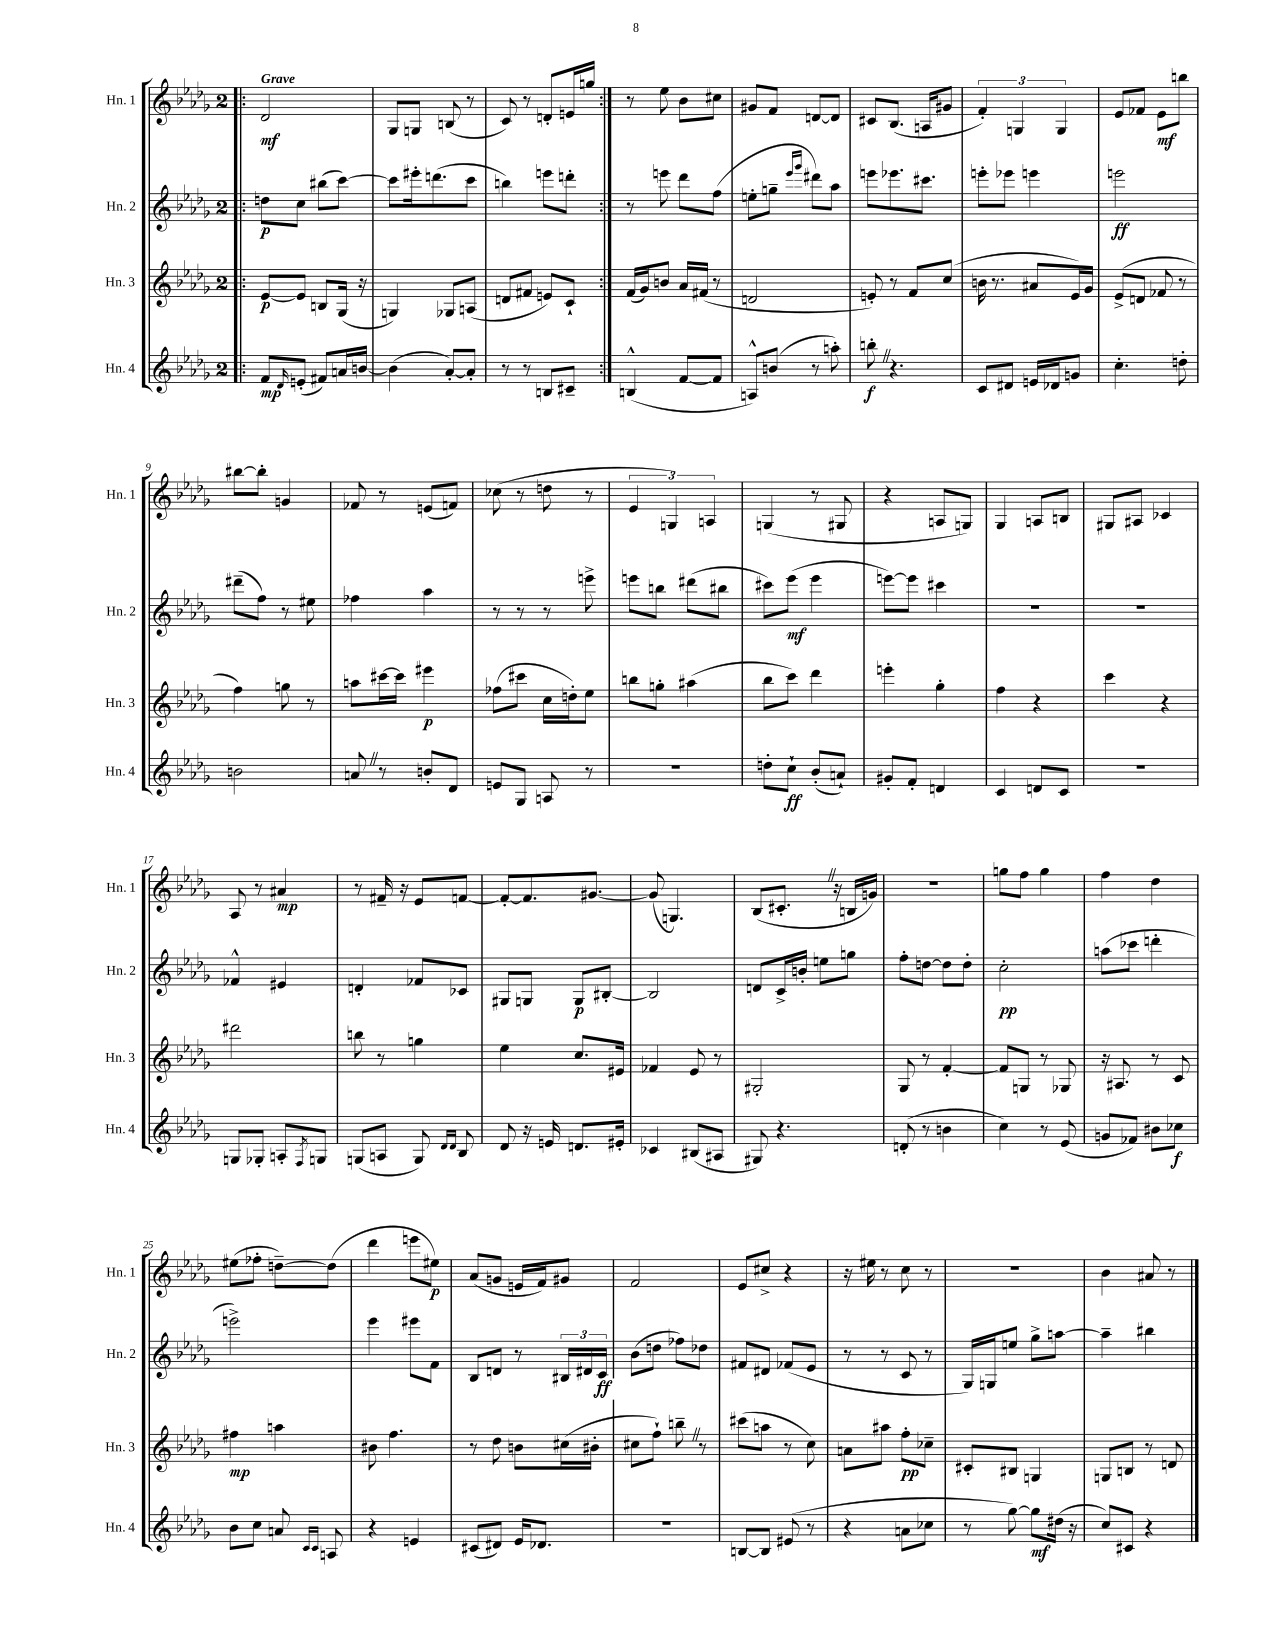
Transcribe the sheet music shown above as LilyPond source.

<<
\new StaffGroup <<
\new Staff = "s0" \with { instrumentName = "Hn. 1" shortInstrumentName = "Hn. 1" } {
    \clef treble \key des \major \once \override Staff.TimeSignature.style = #'single-digit \time 2/4 \tempo "Grave"
    \repeat volta 2 { \bar ".|:" des'2\mf |
    ges8 g8 b8( r8 |
    c'8) r8 d'8-. e'16 g''16 | }
    r8 ees''8 bes'8 cis''8 |
    gis'8 f'8 d'8~ d'8 |
    cis'8 bes8.( a16 gis'8 |
    \tuplet 3/2 { f'4-.) g4 g4 } |
    ees'8 fes'8 ees'8\mf b''8 |
    bis''8~ bis''8-. g'4 |
    fes'8 r8 e'8( f'8) |
    ces''8( r8 d''8 r8 |
    \tuplet 3/2 { ees'4 g4) a4 } |
    g4( r8 gis8 |
    r4 a8 g8) |
    ges4 a8 b8 |
    gis8 ais8 ces'4 |
    aes8 r8 ais'4\mp |
    r8 fis'16-- r16 ees'8 f'8~ |
    f'8~-. f'8. gis'8.~ |
    gis'8( g4.) |
    bes8( cis'8.-. \once \override BreathingSign.text = \markup { \musicglyph "scripts.caesura.straight" } \breathe r16 b16 g'16) |
    R2 |
    g''8 f''8 g''4 |
    f''4 des''4 |
    eis''8( fes''8-. d''8~--) d''8( |
    des'''4 e'''8 eis''8\p) |
    aes'8( g'8 e'16 f'16) gis'8 |
    f'2 |
    ees'8 cis''8-> r4 |
    r16 eis''16 r8 c''8 r8 |
    r2 |
    bes'4 ais'8 r8 \bar "|." |
}
\new Staff = "s1" \with { instrumentName = "Hn. 2" shortInstrumentName = "Hn. 2" } {
    \clef treble \key des \major \once \override Staff.TimeSignature.style = #'single-digit \time 2/4
    \repeat volta 2 { \bar ".|:" d''8\p c''8 bis''8( c'''8~) |
    c'''8 eis'''16-. d'''8.( c'''8 |
    b''4) e'''8 d'''8-. | }
    r8 e'''8 des'''8 f''8( |
    e''8-. g''8-- \grace { ees'''16 ges'''16 } dis'''8) aes''8 |
    e'''8 ees'''8. cis'''8. |
    e'''8-. ees'''8 e'''4 |
    e'''2\ff |
    dis'''8--( f''8) r8 eis''8 |
    fes''4 aes''4 |
    r8 r8 r8 e'''8-> |
    e'''8 b''8 dis'''8( bis''8 |
    cis'''8) ees'''8\mf( ees'''4 |
    e'''8~) e'''8 cis'''4 |
    R2 |
    R2 |
    fes'4-^ eis'4 |
    d'4-. fes'8 ces'8 |
    gis8 g8 g8\p bis8~-. |
    bis2 |
    d'8 c'16-> b'16-. e''8 g''8 |
    f''8-. d''8~ d''8 d''8-. |
    c''2-.\pp |
    a''8( ces'''8 d'''4-. |
    e'''2->) |
    ees'''4 eis'''8 f'8 |
    bes8 d'8 r8 \tuplet 3/2 { bis16 dis'16 c'16\ff } |
    bes'8( d''8 fes''8) des''8 |
    fis'8 dis'8 fes'8( ees'8 |
    r8 r8 c'8 r8 |
    ges16) g16 e''8 ges''8-> a''8~ |
    a''4-- bis''4 \bar "|." |
}
\new Staff = "s2" \with { instrumentName = "Hn. 3" shortInstrumentName = "Hn. 3" } {
    \clef treble \key des \major \once \override Staff.TimeSignature.style = #'single-digit \time 2/4
    \repeat volta 2 { \bar ".|:" ees'8~\p ees'8 b8 ges16( r16 |
    g4) ges8 a8( |
    d'8 fis'8 e'8) c'8-! | }
    f'16( ges'16) b'8 aes'16 fis'16( r8 |
    d'2 |
    e'8-.) r8 f'8 c''8( |
    b'16 r8. ais'8 ees'16) ges'16 |
    ees'8->( d'8 fes'8 r8 |
    f''4) g''8 r8 |
    a''8 cis'''16~ cis'''16 eis'''4\p |
    fes''8( cis'''8 c''16 d''16-.) ees''8 |
    b''8 g''8-. ais''4( |
    bes''8 c'''8) des'''4 |
    e'''4-. ges''4-. |
    f''4 r4 |
    c'''4 r4 |
    dis'''2 |
    b''8 r8 g''4 |
    ees''4 c''8. eis'16 |
    fes'4 ees'8 r8 |
    gis2-. |
    ges8 r8 f'4~-. |
    f'8 g8 r8 ges8 |
    r16 ais8. r8 c'8 |
    fis''4\mp a''4 |
    bis'8 f''4. |
    r8 des''8 b'8 cis''16( bis'16-. |
    cis''8 f''8-!) b''8-- \once \override BreathingSign.text = \markup { \musicglyph "scripts.caesura.straight" } \breathe r8 |
    cis'''8( a''8 r8 c''8) |
    a'8 ais''8 f''8-.\pp ces''8-- |
    cis'8-. bis8 g4 |
    g8 b8 r8 d'8 \bar "|." |
}
\new Staff = "s3" \with { instrumentName = "Hn. 4" shortInstrumentName = "Hn. 4" } {
    \clef treble \key des \major \once \override Staff.TimeSignature.style = #'single-digit \time 2/4
    \repeat volta 2 { \bar ".|:" f'8\mp \grace { des'16 } e'8-.( fis'8) a'16 b'16~ |
    b'4( aes'8~-.) aes'8-. |
    r8 r8 b8 cis'8-- | }
    b4-^( f'8~ f'8 |
    a8-^) b'8( r8 a''8-.) |
    b''8-.\f \once \override BreathingSign.text = \markup { \musicglyph "scripts.caesura.straight" } \breathe r4. |
    c'8 dis'8 e'16 des'16 g'8 |
    c''4.-. d''8-. |
    b'2 |
    a'8 \once \override BreathingSign.text = \markup { \musicglyph "scripts.caesura.straight" } \breathe r8 b'8-. des'8 |
    e'8 ges8 a8 r8 |
    R2 |
    d''8-. c''8-!\ff bes'8-.( a'8-!) |
    gis'8-. f'8-. d'4 |
    c'4 d'8 c'8 |
    R2 |
    g8 ges8-. a8-. \acciaccatura { f8 } g8 |
    g8( a8 g8) \grace { des'16 des'16 } bes8 |
    des'8 r16 e'16 d'8. eis'16-. |
    ces'4 bis8( ais8 |
    gis8) r4. |
    d'8-.( r8 b'4 |
    c''4) r8 ees'8( |
    g'8 fes'8) bis'8 ces''8\f |
    bes'8 c''8 a'8 \grace { c'16 c'16 } a8 |
    r4 e'4 |
    cis'8( dis'8) ees'16 des'8. |
    r2 |
    b8~ b8 eis'8( r8 |
    r4 a'8 ces''8 |
    r8 ges''8~) ges''8\mf dis''16( r16 |
    c''8) cis'8 r4 \bar "|." |
}
>>
>>
